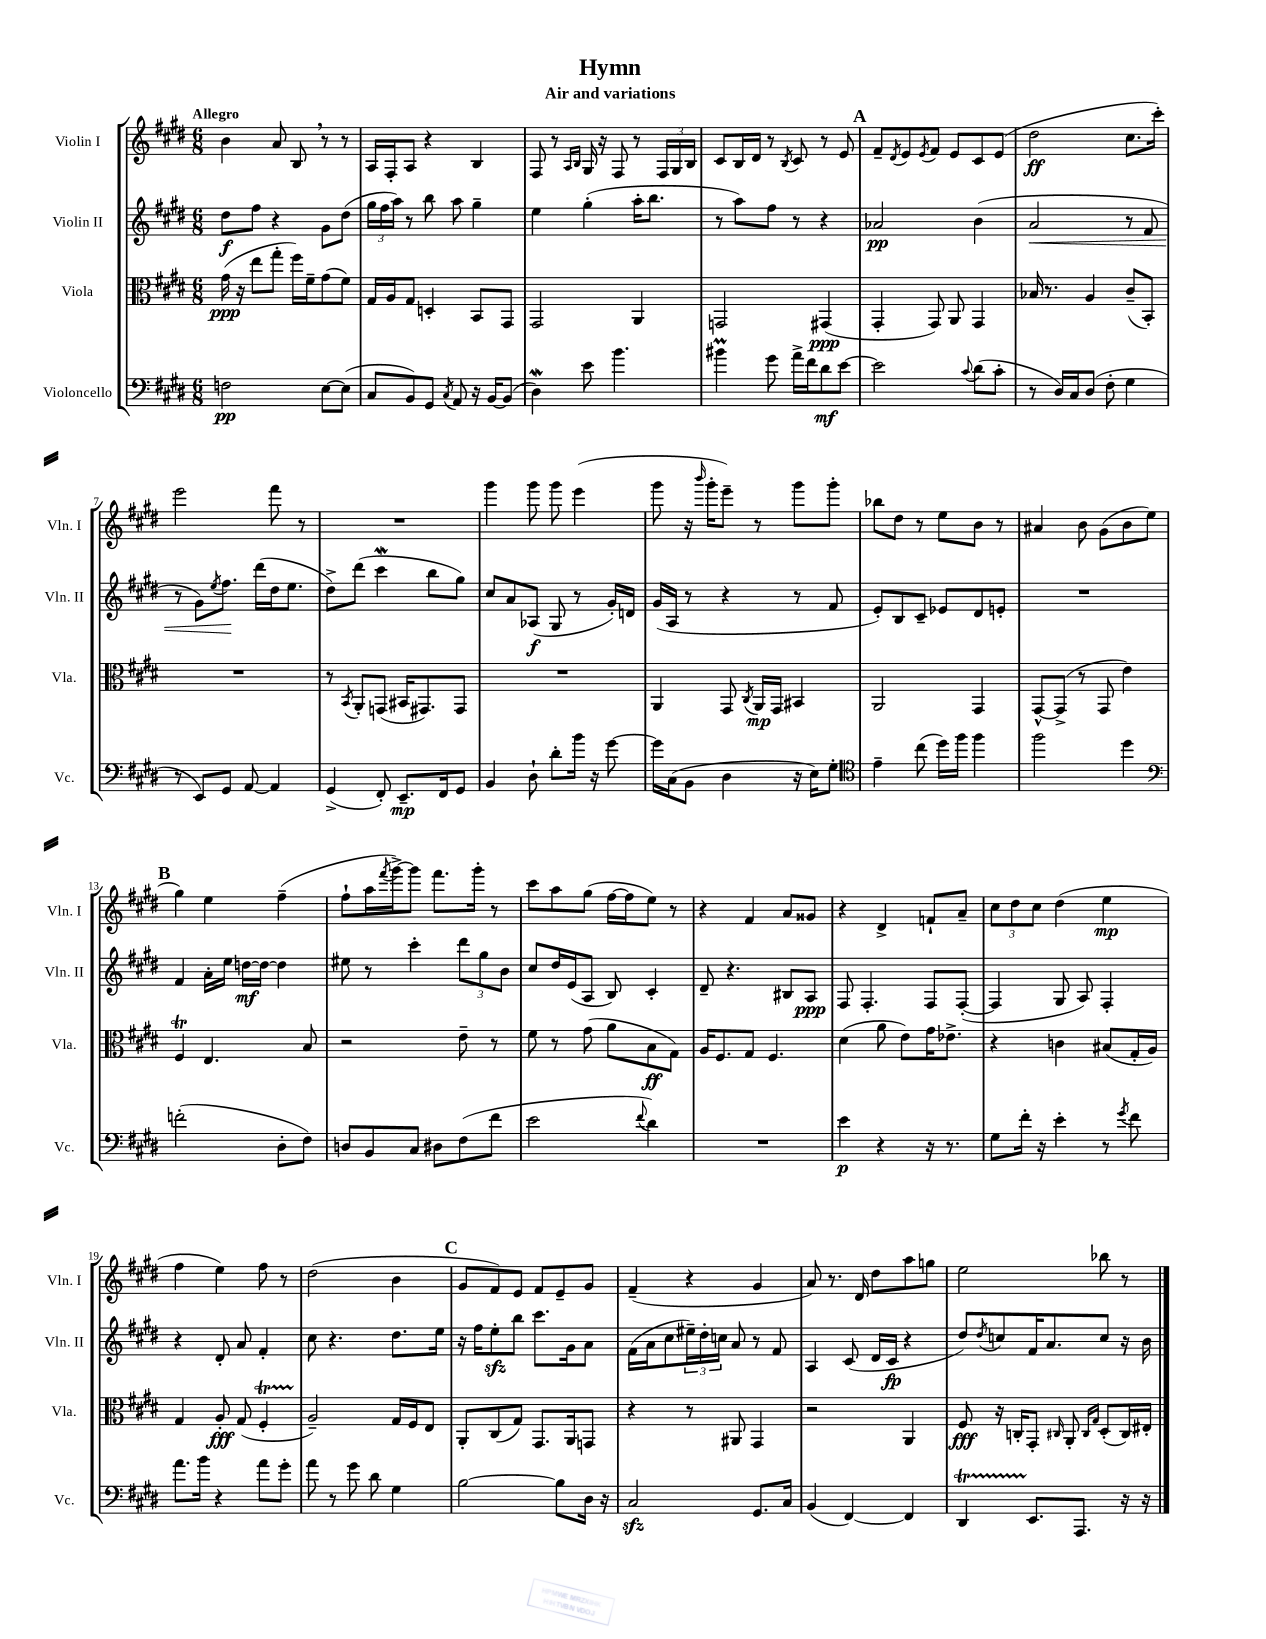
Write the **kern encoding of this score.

**kern	**kern	**kern	**kern
*staff4	*staff3	*staff2	*staff1
*clefF4	*clefC3	*clefG2	*clefG2
*k[f#c#g#d#]	*k[f#c#g#d#]	*k[f#c#g#d#]	*k[f#c#g#d#]
*M6/8	*M6/8	*M6/8	*M6/8
2F\	(16g#\	8dd#\L	4b\
.	16r	.	.
.	8ee\L	8ff#\J	.
.	8gg#'\J	4r	8a/
.	16ff#\LL)	.	8B/
.	16f#~\J	.	.
[8E\L	(8g#\	8g#\L	8r
(8E\]J	8f#\J)	(8dd#\J	8r
=	=	=	=
8C#/L	16G#/LL	24gg#\LL	16A/LL
.	.	24ff#\	.
.	16A/J	.	16F#'/J
.	.	24aa\JJ)	.
8BB/)	8G#/J	8r	8A/J
8GG#/J	4D'/	8bb\	4r
8qC#/	.	.	.
8AA/	.	8aa\	.
16r	8BB/L	4gg#~\	4B/
[16BB/LK	.	.	.
(8BB/]J	8GG#/J	.	.
=	=	=	=
4D#\)	2GG#/	4ee\	8F#/
.	.	.	8r
.	.	.	16qqA/LL
.	.	.	16qqB/JJ
8e\	.	(4gg#'\	16G#/
.	.	.	16r
4.b\	.	.	8F#/
.	4AA/	16aa'\LK	8r
.	.	8.bb\J	.
.	.	.	24F#/LL
.	.	.	24G#/
.	.	.	24B/JJ
=	=	=	=
4b#\	2GG/	8r	8c#/L
.	.	8aa\L)	16B/L
.	.	.	16d#/JJ
8g#\	.	8ff#\J	8r
.	.	.	8qB/
16a^\LL	.	8r	8c#/
16f#\J	.	.	.
8d#\	(4GG#/	4r	8r
[8e\J	.	.	8e/
=	=	=	=
2e\]	4GG#'/	2a-/	8f#~/L
.	.	.	8qd#/
.	.	.	8e/
.	.	.	8qe/
.	8GG#/)	.	8f#/J
.	8AA/	.	8e/L
8qqc#/	.	.	.
(8d#\L	4GG#/	(4b\	8c#/
8c#'\J	.	.	(8e/J
=	=	=	=
8r	16B-/	2a/	2dd#\
.	8.r	.	.
16D#/LL)	.	.	.
16C#/J	.	.	.
(8D#/J	4A/	.	.
8F#'\	.	.	.
4G#\	(8c#~/L	8r	8.cc#\L
.	8BB'/J)	8f#/	.
.	.	.	16ccc#'\Jk)
=	=	=	=
8r	2.r	8r	2eee\
8EE/L)	.	8g#\L)	.
.	.	8qee/	.
8GG#/J	.	8.ff#\J	.
[8AA/	.	.	.
.	.	(16ddd#\LL	.
4AA/]	.	16dd#\J	8fff#\
.	.	8.ee\J	.
.	.	.	8r
=	=	=	=
(4GG#^/	8r	8dd#^\L)	2.r
.	8qBB/	.	.
.	8AA'/L	(8ddd#\J	.
8FF#'/)	(8GG/J	4ccc#\	.
8.EE~/L	16BB#/LK	.	.
.	8.GG#/)	.	.
.	.	8bb\L	.
16FF#/k	.	.	.
8GG#/J	8GG#/J	8gg#\J)	.
=	=	=	=
4BB/	2.r	8cc#/L	4ggg#\
.	.	8a/	.
8D#`\	.	(8A-/J	8ggg#\
8d#'\L	.	8G#/	8ggg#\
16b\Jk	.	8r	(4eee\
16r	.	.	.
[8g#\	.	16g#'/LL)	.
.	.	16d/JJ	.
=	=	=	=
16g#\]LL	4AA/	(16g#/LL	8ggg#\
(16C#\J	.	16A/JJ	.
8BB\J	.	8r	16r
.	.	.	16qqbbb/
.	.	.	16ggg#'\LK
4D#\	8GG#/	4r	8eee~\J)
.	8qC#/	.	.
.	16AA/LL	.	8r
.	16GG#/JJ	.	.
16r	4BB#/	8r	8ggg#\L
16E\LK)	.	.	.
8G#'\J	.	8f#/	8ggg#'\J
=	=	=	=
*clefC4	*	*	*
4e~\	2AA/	8e'/L)	8bb-\L
.	.	8B/	8dd#\J
(8cc#\	.	8c#~/J	8r
16dd#\LL)	.	8e-/L	8ee\L
16ff#\JJ	.	.	.
4ff#\	4GG#/	8d#/	8b\J
.	.	8e'/J	8r
=	=	=	=
2ff#\	[8GG#^^/L	2.r	4a#/
.	(8GG#^/]J	.	.
.	8r	.	8b\
.	8GG#/	.	(8g#\L
4dd#\	4e\)	.	8b\
.	.	.	8ee\J
=	=	=	=
*clefF4	*	*	*
(2f'\	4F#/	4f#/	4gg#\)
.	4.E/	16a'\LL	4ee\
.	.	16ee\JJ	.
.	.	[16dd\LL	.
.	.	16dd\_JJ	.
8D#'\L	.	4dd\]	(4ff#~\
8F#\J)	8B/	.	.
=	=	=	=
8D/L	2r	8ee#\	8ff#`\L
8BB/	.	8r	16aa\L
.	.	.	8qfff#/
.	.	.	[16ggg#^\J)
8C#/J	.	4ccc#'\	8ggg#\]J
8D#\L	.	.	8.fff#\L
(8F#\	8e~\	12ddd#\L	.
.	.	.	16ggg#'\Jk
.	.	12gg#\	.
8f#\J	8r	.	8r
.	.	12b\J	.
=	=	=	=
2e\	8f#\	8cc#/L	8ccc#\L
.	8r	16dd#/L	8aa\
.	.	(16e/J	.
.	(8g#\	8A/J	(8gg#\J
.	8a\L	8B/)	[16ff#\LL
.	.	.	16ff#\]J
8qqf#/	.	.	.
4d#\)	8B\	4c#'/	8ee\J)
.	8G#\J)	.	8r
=	=	=	=
2.r	16A/LK	8d#~/	4r
.	8.F#/	.	.
.	.	4.r	.
.	8G#/J	.	4f#/
.	4.F#/	.	.
.	.	8B#/L	8a/L
.	.	8A/J	8g##/J
=	=	=	=
4e\	(4d#\	8F#/	4r
.	.	4.F#'/	.
4r	8a\	.	4d#^/
.	8e\L)	.	.
16r	16g#\K	8F#/L	8f`/L
8.r	8.e-^\J	.	.
.	.	([8F#'/J	8a~/J
=	=	=	=
8G#\L	4r	4F#/]	12cc#\L
.	.	.	12dd#\
16f#'\Jk	.	.	.
.	.	.	12cc#\J
16r	.	.	.
4e'\	4c\	8G#/	(4dd#\
.	.	8A/)	.
8r	(8B#/L	4F#'/	4ee\
8qg#/	.	.	.
8f#\	16G#'/L	.	.
.	16A/JJ)	.	.
=	=	=	=
8.a\L	4G#/	4r	4ff#\
16b\Jk	.	.	.
4r	8A'/	8d#'/	4ee\)
.	(8G#/	8a/	.
8a\L	4F#'/	4f#'/	8ff#\
8g#'\J	.	.	8r
=	=	=	=
8a\	2A~/)	8cc#\	(2dd#\
8r	.	4.r	.
8g#\	.	.	.
8d#\	.	.	.
4G#\	16G#/LL	8.dd#\L	4b\
.	16F#/J	.	.
.	8E/J	.	.
.	.	16ee\Jk	.
=	=	=	=
[2B\	8AA'/L	16r	8g#/L
.	.	16ff#\LK	.
.	(8C#/	8ee'\	8f#/)
.	8G#/J)	8bb\J	8e/J
.	8.GG#/L	8.ccc#\L	8f#/L
8B\]L	.	.	8e~/
.	16AA/k	16g#\k	.
16D#\Jk	8GG/J	8a\J	8g#/J
16r	.	.	.
=	=	=	=
2C#/	4r	(16f#\LL	(4f#~/
.	.	16a\J	.
.	.	8cc#\	.
.	8r	24ee#~\L)	4r
.	.	24dd#'\	.
.	.	24cc\JJ	.
.	8AA#/	8a/	.
8.GG#/L	4GG#/	8r	4g#/
.	.	8f#/	.
16C#/Jk	.	.	.
=	=	=	=
(4BB/	2r	4A/	8a/)
.	.	.	8.r
[4FF#/)	.	(8c#/	.
.	.	.	16d#/
.	.	16d#/LL	8dd#\L
.	.	16c#/JJ	.
4FF#/]	4AA/	4r	8aa\
.	.	.	8gg\J
=	=	=	=
4DD#/	8F#/	8dd#/L)	2ee\
.	.	8qdd#/	.
.	16r	8cc/	.
.	16C'/LK	.	.
8.EE/L	8GG#'/J	16f#/K	.
.	.	8.a/	.
.	16qqC#/	.	.
.	8AA'/	.	.
8.AAA/J	.	.	.
.	16qqC#/LL	.	.
.	16qqG#/JJ	.	.
.	(8D#'/L	8cc/J	8bb-\
16r	16C#/L)	16r	8r
16r	16E#'/JJ	16b\	.
==	==	==	==
*-	*-	*-	*-
